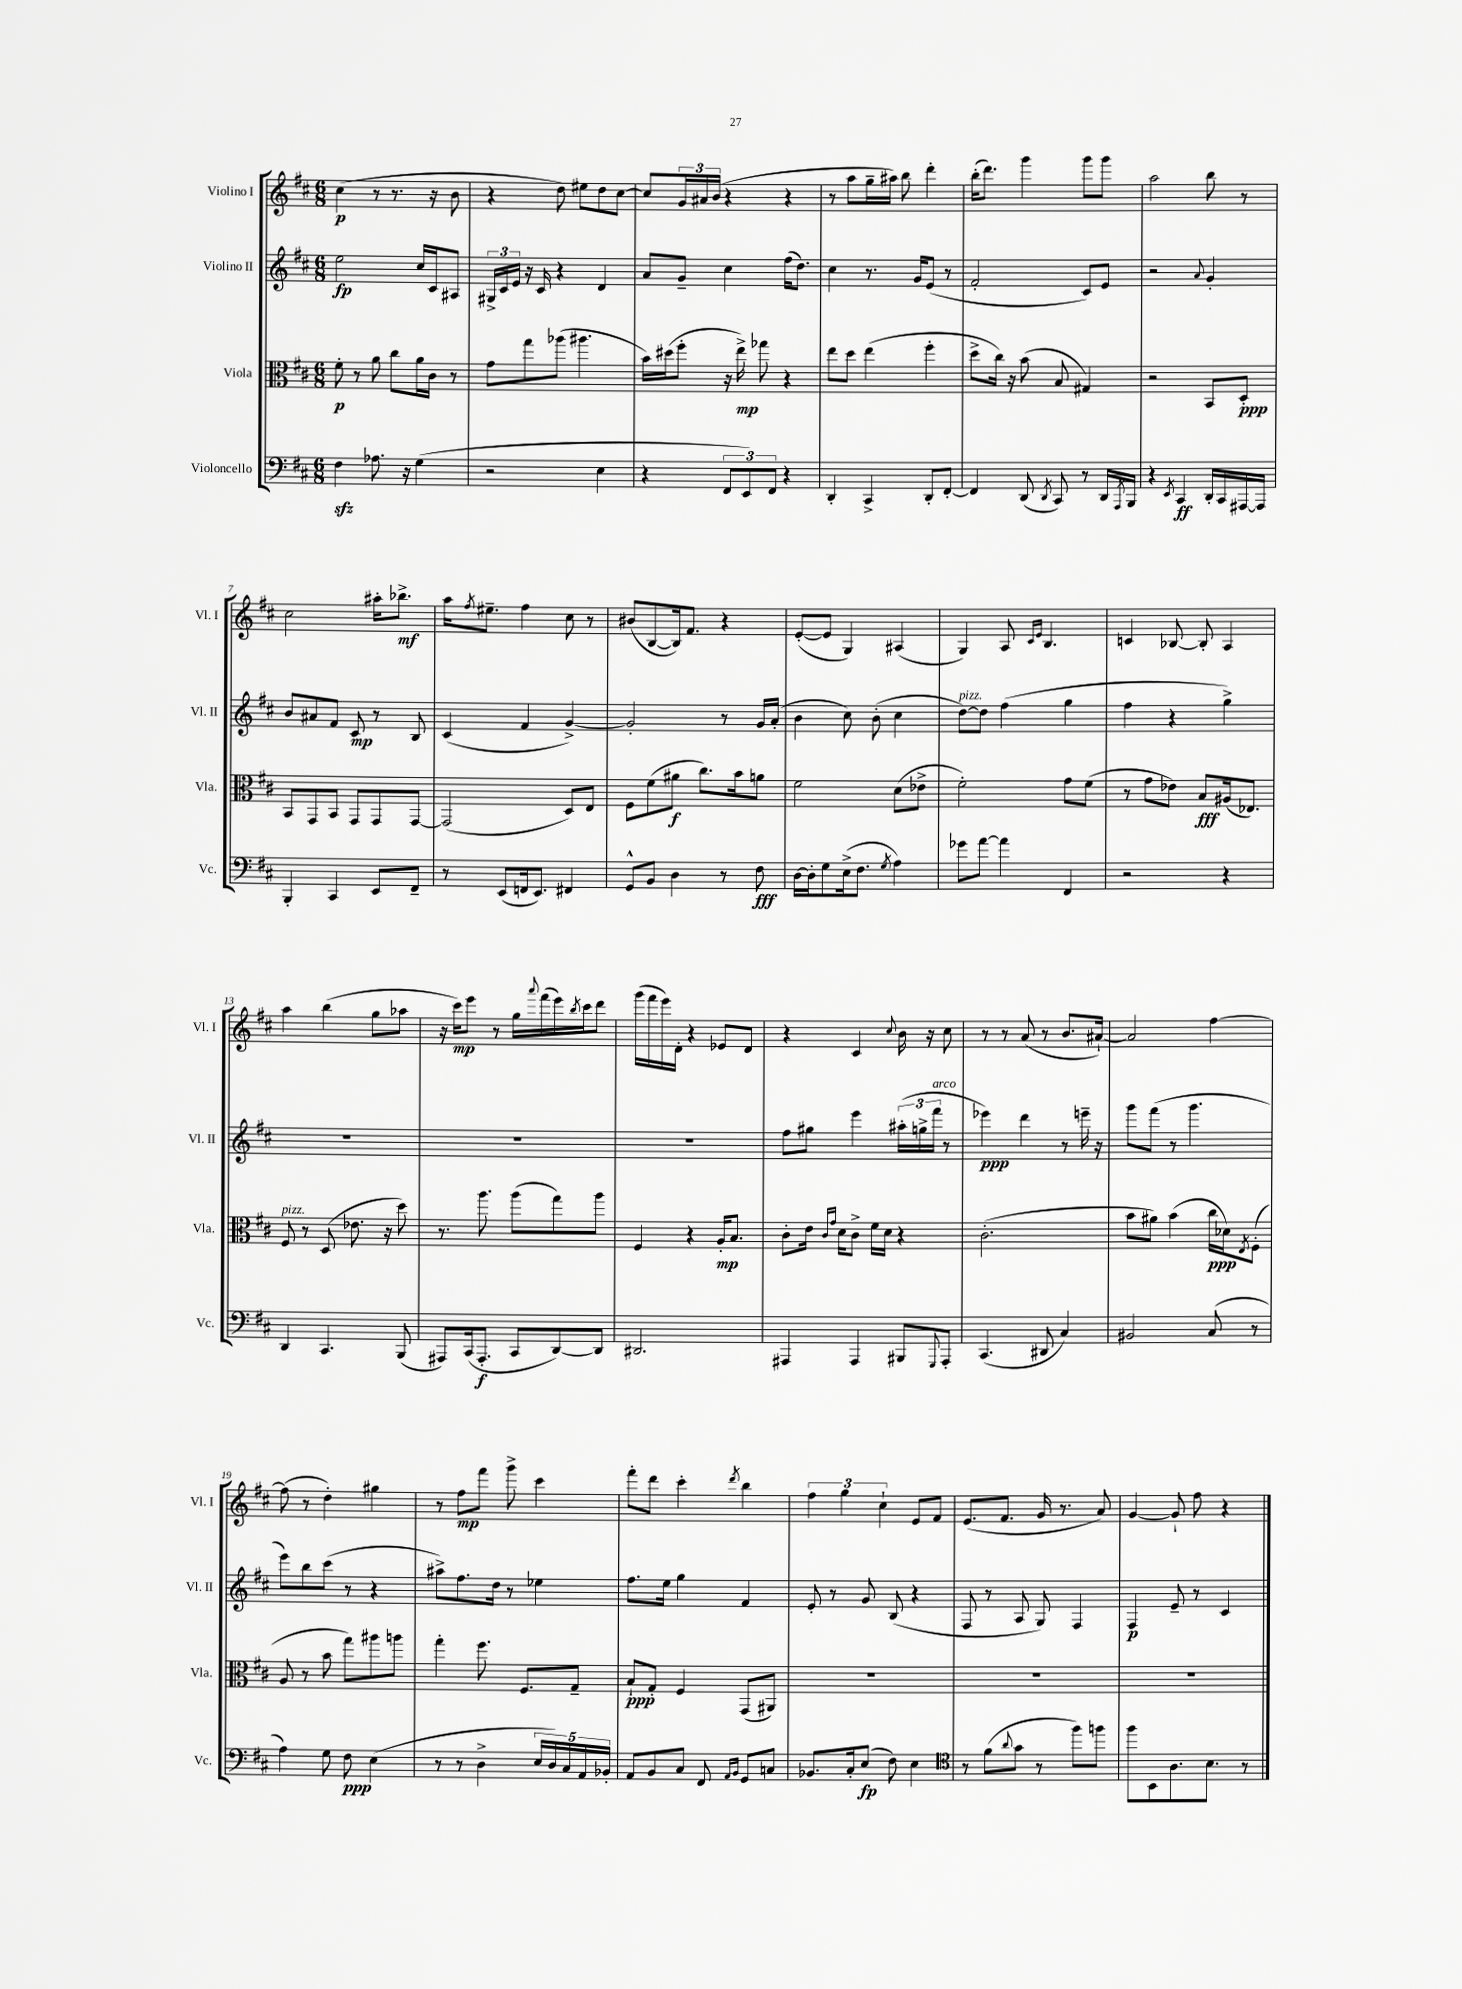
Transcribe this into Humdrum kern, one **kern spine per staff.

**kern	**kern	**kern	**kern
*staff4	*staff3	*staff2	*staff1
*clefF4	*clefC3	*clefG2	*clefG2
*k[f#c#]	*k[f#c#]	*k[f#c#]	*k[f#c#]
*M6/8	*M6/8	*M6/8	*M6/8
4F#	8f#'	2ee	(4cc#
.	8r	.	.
8.A-	8a	.	8r
.	8cc#	.	8.r
16r	.	.	.
(4G	16a	16cc#	.
.	16c#	16c#	16r
.	8r	8A#	8b
=	=	=	=
2r	8g	24G#^	4r
.	.	24c#	.
.	.	24e	.
.	8gg	16r	.
.	.	16c#	.
.	(8aa-	4r	8dd)
.	4.aa#	.	8ee#
4E	.	4d	8dd
.	.	.	[8cc#
=	=	=	=
4r	16b)	8a	8cc#]
.	(16dd#	.	.
.	8ff#'	8g~	24g
.	.	.	24a#
.	.	.	(24b
12FF#	16r	4cc#	4r
.	16ee^)	.	.
12EE)	.	.	.
.	8gg-	.	.
12FF#	.	.	.
4r	4r	(16ff#	4r
.	.	8.dd)	.
=	=	=	=
4DD'	8ee	4cc#	8r
.	8dd	.	8aa
4CC#^	(4ee	8.r	16gg~
.	.	.	16aa#)
.	.	.	8bb
.	.	16g	.
8DD'	4ff#'	(8e	4ddd'
[8FF#'	.	8r	.
=	=	=	=
4FF#]	8dd^	2f#'	(16bb'
.	.	.	8.ddd)
.	16cc#)	.	.
.	16r	.	.
(8DD	(8b	.	4ggg
8qDD	.	.	.
8CC#)	8B	.	.
8r	4G#)	8c#)	8ggg
16DD	.	8e	8ggg
8qAAA	.	.	.
16BBB	.	.	.
=	=	=	=
4r	2r	2r	2aa
8qEE	.	.	.
4CC#	.	.	.
.	.	8qqa	.
16DD'	8BB	4g'	8bb
16CC#	.	.	.
[16AAA#	8D'	.	8r
16AAA#]	.	.	.
=	=	=	=
4BBB'	8BB	8b	2cc#
.	8GG	8a#	.
4CC#	8BB	8f#	.
.	8GG	8c#	.
8EE	8GG	8r	16aa#'
.	.	.	8.bb-^
8FF#~	[8GG	8B	.
=	=	=	=
8r	(2GG]	(4c#	16aa
.	.	.	8qff#
.	.	.	8.ee#~
(8EE	.	.	.
16FF	.	4f#	4ff#
8.EE)	.	.	.
4FF#	8D)	[4g^)	8cc#
.	8E	.	8r
=	=	=	=
8GG^^	8F#	2g']	(8b#
8BB	(8f#	.	[8B
4D	8a#	.	16B])
.	.	.	8.f#
.	8.cc#)	.	.
8r	.	8r	4r
.	16b	.	.
8F#	8a	16g	.
.	.	(16a'	.
=	=	=	=
[16D	2f#	4b	([8e'
16D']	.	.	.
8G	.	.	8e]
(16E^	.	8cc#)	4G)
8.F#	.	.	.
.	.	(8b'	.
8qG	.	.	.
4A)	(8d	4cc#	(4A#
.	8e-^	.	.
=	=	=	=
8g-	2f#')	[8dd)	4G)
[8a	.	8dd]	.
4a]	.	(4ff#	8A
.	.	.	16qqc#
.	.	.	16qqe
.	.	.	4.B
4FF#	8g	4gg	.
.	(8f#	.	.
=	=	=	=
2r	8r	4ff#	4c
.	8g	.	.
.	8e-)	4r	[8B-
.	8B	.	8B-']
4r	(16A#	4gg^)	4A
.	8.E-)	.	.
=	=	=	=
4DD	8F#	2.r	4aa
.	8r	.	.
4.CC#	(8D	.	(4bb
.	8.e-	.	.
.	.	.	8gg
.	16r	.	.
(8BBB	8dd)	.	8aa-
=	=	=	=
8AAA#)	8.r	2.r	16r
.	.	.	16ccc#)
(16CC#	.	.	8eee
8.AAA#'	8.aa	.	.
.	.	.	8r
8CC#	(8aa	.	16gg
.	.	.	8qqaaa
.	.	.	(16fff#
[8DD)	8gg)	.	16eee)
.	.	.	8qbb
.	.	.	16ccc#
8DD]	8aa	.	8ddd
=	=	=	=
2.DD#	4F#	2.r	(16ggg
.	.	.	16fff#
.	.	.	16eee)
.	.	.	16d'
.	4r	.	4r
.	16A'	.	8e-
.	8.B	.	.
.	.	.	8d
=	=	=	=
4AAA#	8c#'	8ff#	4r
.	16e	8gg#	.
.	16qqc#	.	.
.	16qqg	.	.
.	16d	.	.
4AAA#	8c#^	4eee	4c#
.	16f#	.	.
.	16d	.	.
.	.	.	8qqcc#
8BBB#	4r	(24aa#'	16b
.	.	24gg^	.
.	.	.	16r
.	.	24fff#	.
8qqGGG	.	.	.
8AAA#'	.	8r	8cc#
=	=	=	=
(4.CC#	(2.c#'	4eee-)	8r
.	.	.	8r
.	.	4ddd	(8a
8DD#	.	.	8r
4C#)	.	8r	8.b
.	.	16eee~	.
.	.	16r	[16a#`)
=	=	=	=
2BB#	8b	8ggg	2a#]
.	8a#)	(8fff#	.
.	(4b	8r	.
.	.	4.ggg	.
(8C#	16cc#	.	[4ff#
.	16d-)	.	.
.	8qE	.	.
8r	(8F#'	.	.
=	=	=	=
4A)	8A	8eee)	(8ff#]
.	8r	8bb	8r
8G	8b	(8ccc#	4dd')
8F#	8gg)	8r	.
(4E	8aa#	4r	4gg#
.	8aa	.	.
=	=	=	=
8r	4gg'	8aa#^)	8r
8r	.	8.ff#	8ff#
4D^	8.ff#	.	8fff#
.	.	16dd	.
.	.	8r	8ggg^
.	8.F#	.	.
20E	.	4ee-	4ccc#
20D)	.	.	.
20C#	.	.	.
.	8G~	.	.
20AA	.	.	.
20BB-'	.	.	.
=	=	=	=
8AA	8B`	8.ff#	8fff#'
8BB	8G'	.	8ddd
.	.	16ee	.
8C#	4F#	4gg	4ccc#'
8FF#	.	.	.
16qqAA	.	.	.
16qqBB	.	.	8qddd
8GG	(8GG	4f#	4bb
8C	8AA#)	.	.
=	=	=	=
8.BB-	2.r	8e'	6ff#
.	.	8r	.
.	.	.	6gg
16C#'	.	.	.
(8E	.	8g	.
.	.	.	6cc#`
8F#)	.	(8B	.
4E	.	4r	8e
.	.	.	8f#
=	=	=	=
*clefC4	*	*	*
8r	2.r	8F#	(8.e
(8f#	.	8r	.
.	.	.	8.f#
8qqa	.	.	.
8g	.	8A	.
8r	.	8G)	16g
.	.	.	8.r
8ff#)	.	4F#	.
8ff	.	.	8a)
=	=	=	=
8ff#	2.r	4F#	[4g
8BB	.	.	.
8.A	.	8e~	8g`]
.	.	8r	8ff#
8.B	.	.	.
.	.	4c#	4r
8r	.	.	.
==	==	==	==
*-	*-	*-	*-
